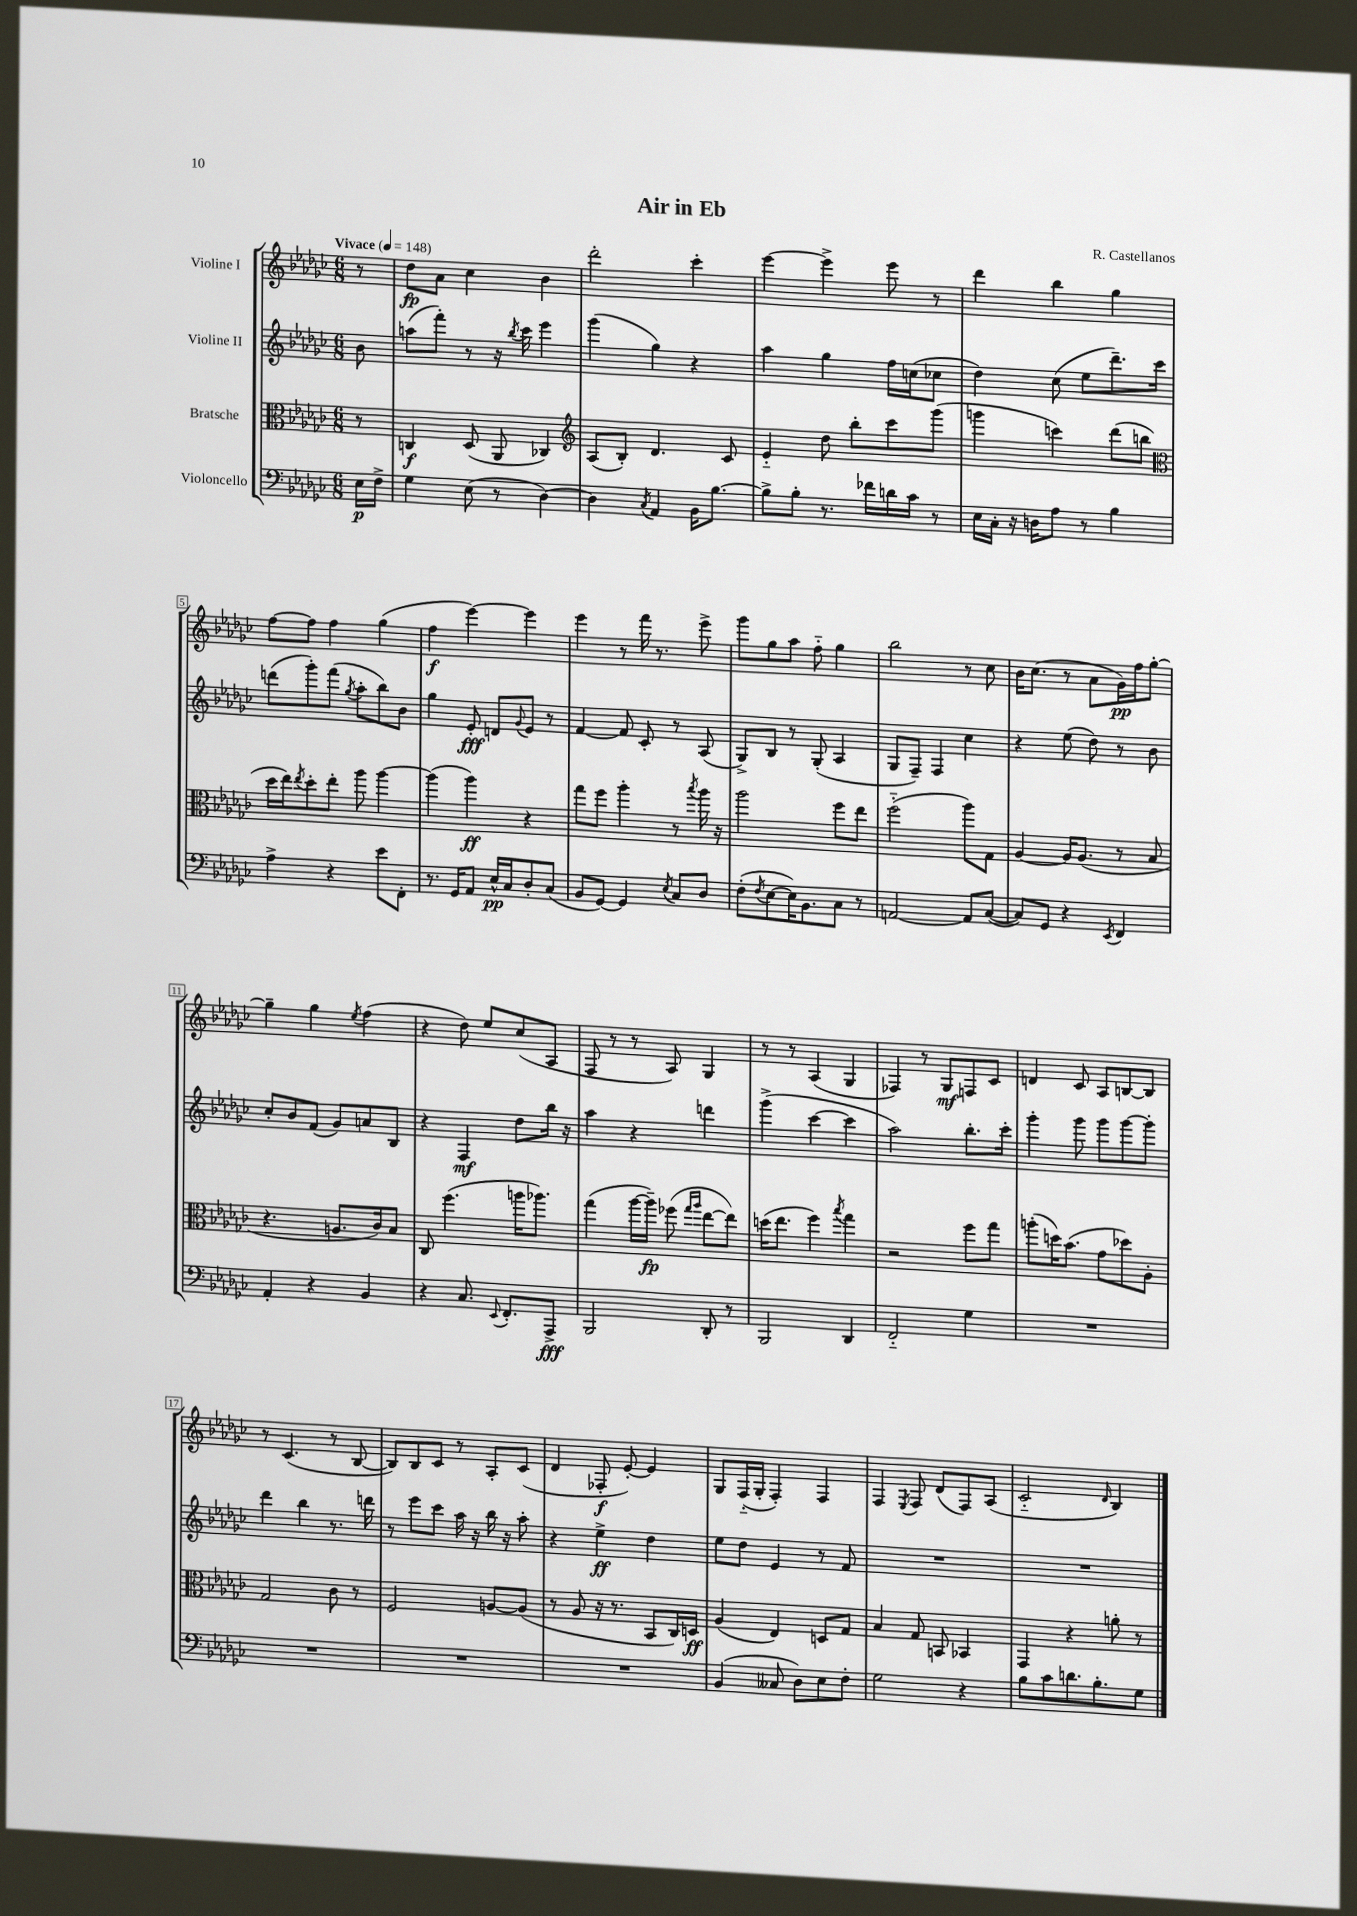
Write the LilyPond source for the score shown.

\header { title = "Air in Eb" composer = "R. Castellanos" }
<<
\new StaffGroup <<
\new Staff = "s0" \with { instrumentName = "Violine I" } {
    \clef treble \key ges \major \numericTimeSignature \time 6/8 \partial 8 \tempo "Vivace" 4 = 148
    r8 |
    des''8\fp aes'8 ces''4 bes'4 |
    des'''2-. ces'''4-. |
    ees'''4~ ees'''4-> ees'''8 r8 |
    des'''4 bes''4 ges''4 |
    f''8~ f''8 f''4 ges''4( |
    f''4\f ees'''4~) ees'''4 |
    ees'''4 r8 f'''16 r8. ees'''8-> |
    ges'''8 ges''8 aes''8 f''8-_ ges''4 |
    bes''2 r8 ces''8 |
    bes'16 ces''8.( r8 aes'8 ges'16\pp) f''16 ges''8~-. |
    ges''4-- ges''4 \acciaccatura { ees''8 } f''4( |
    r4 des''8) ees''8 ces''8( aes8 |
    f8 r8 r8 aes8) ges4 |
    r8 r8 aes4( ges4 |
    fes4) r8 ges8\mf f8 ces'8 |
    d'4 ces'8 aes8 b8~ b8 |
    r8 ces'4.( r8 bes8~ |
    bes8) bes8 ces'8 r8 aes8-. ces'8( |
    des'4 fes8-.\f ees'8~-.) ees'4 |
    ges8 f16-_( ges16-. f4-.) f4 |
    f4 \acciaccatura { ees8 } f8 des'8( f8) aes8( |
    ces'2-_ \grace { des'16 } bes4) \bar "|." |
}
\new Staff = "s1" \with { instrumentName = "Violine II" } {
    \clef treble \key ges \major \numericTimeSignature \time 6/8 \partial 8
    bes'8 |
    a''8( f'''8-.) r8 r16 \acciaccatura { bes''8 } ces'''16 ees'''4 |
    ges'''4( ges''4) r4 |
    aes''4 ges''4 f''16 c''16( ces''8 |
    des''4) ces''8( ees''8 des'''8.--) ces'''16 |
    d'''8( ges'''8-.) f'''8( \acciaccatura { ges''8 } aes''8-. bes''8) bes'8 |
    ges''4 ees'8-.\fff d'8 \appoggiatura { ges'8 } ees'8 r8 |
    f'4~ f'8 ces'8-. r8 aes8( |
    ges8->) bes8 r8 ges8-.( aes4 |
    ges8 f8--) f4 ces''4 |
    r4 ees''8( des''8) r8 bes'8 |
    ces''8-. bes'8 f'8( ges'8) a'8 bes8 |
    r4 f4\mf des''8 bes''16 r16 |
    aes''4 r4 d'''4 |
    ges'''4->( ces'''4~ ces'''4 |
    aes''2) bes''8.-. ces'''16-. |
    ges'''4-. ges'''8 ges'''8 ges'''8~ ges'''8-. |
    des'''4 bes''4 r8. d'''16 |
    r8 ees'''8 ces'''8 aes''16 r16 bes''16 r16 aes''8-. |
    r4 ees''4->\ff des''4 |
    ees''8 des''8 ees'4 r8 f'8 |
    R2. |
    R2. \bar "|." |
}
\new Staff = "s2" \with { instrumentName = "Bratsche" } {
    \clef alto \key ges \major \numericTimeSignature \time 6/8 \partial 8
    r8 |
    c4\f des8( aes,8 ces4) |
    \clef treble aes8( bes8-.) des'4. ces'8 |
    ees'4-_ des''8 bes''8-. ces'''8 ges'''8( |
    g'''4 c'''4) des'''8( b''8 |
    \clef alto des''16 ees''16) \acciaccatura { ees''8 } des''8-. ees''8-. aes''8 aes''4~ |
    aes''4( aes''4\ff) r4 |
    ges''8 f''8 aes''4-. r8 \acciaccatura { bes''8 } aes''16 r16 |
    aes''2 f''8 ees''8 |
    f''2-_( aes''8) ges8 |
    aes4~ aes16 aes8.( r8 bes8 |
    r4. a8. ces'16) bes8 |
    ces8 f''4.( a''16 aes''8.) |
    ges''4( aes''16~ aes''16--\fp) fes''8( \grace { ges''16 aes''16 } ees''8~ ees''8) |
    d''16( ees''8. f''4) \acciaccatura { bes''8 } ges''4 |
    r2 f''8 ges''8 |
    a''8-.( d''16) bes'8.( ges'8 des''8) aes8-. |
    ges2 ces'8 r8 |
    f2 a8~ a8( |
    r8 aes8 r16 r8. bes,8 ces16) d16\ff |
    aes4( ees4) d8 ges8 |
    bes4 ges8 b,8 bes,4 |
    ges,4 r4 a'8-. r8 \bar "|." |
}
\new Staff = "s3" \with { instrumentName = "Violoncello" } {
    \clef bass \key ges \major \numericTimeSignature \time 6/8 \partial 8
    ees16\p f16-> |
    ges4 ees8( r8 des4~) |
    des4 \acciaccatura { ces8 } aes,4 bes,16 bes8.~ |
    bes8-> bes8-. r8. fes'16 d'16 ces'16 r8 |
    ees16 ces16-. r16 d16 aes8 r8 bes4 |
    aes4-> r4 ees'8 f,8-. |
    r8. ges,16 aes,8 ees16-^\pp ces16 des8-. ces8( |
    bes,8 ges,8~) ges,4 \acciaccatura { ees8 } ces8 des8 |
    f8-.( \acciaccatura { f8 } ees8~ ees16) bes,8. ces8 r8 |
    a,2~ a,8 ces8~( |
    ces8) ges,8 r4 \acciaccatura { ees,8 } f,4 |
    aes,4-. r4 bes,4 |
    r4 ces8. \appoggiatura { ees,8 } f,8.-. aes,,8->\fff |
    bes,,2 des,8-. r8 |
    bes,,2 des,4 |
    f,2-_ ges4 |
    R2. |
    R2. |
    R2. |
    R2. |
    bes,4( ceses8 des8) ees8 f8-. |
    ges2 r4 |
    bes8 ces'8 d'8. bes8.-. ges8 \bar "|." |
}
>>
>>
\layout { \context { \Score \override BarNumber.stencil = #(make-stencil-boxer 0.1 0.3 ly:text-interface::print) } }
